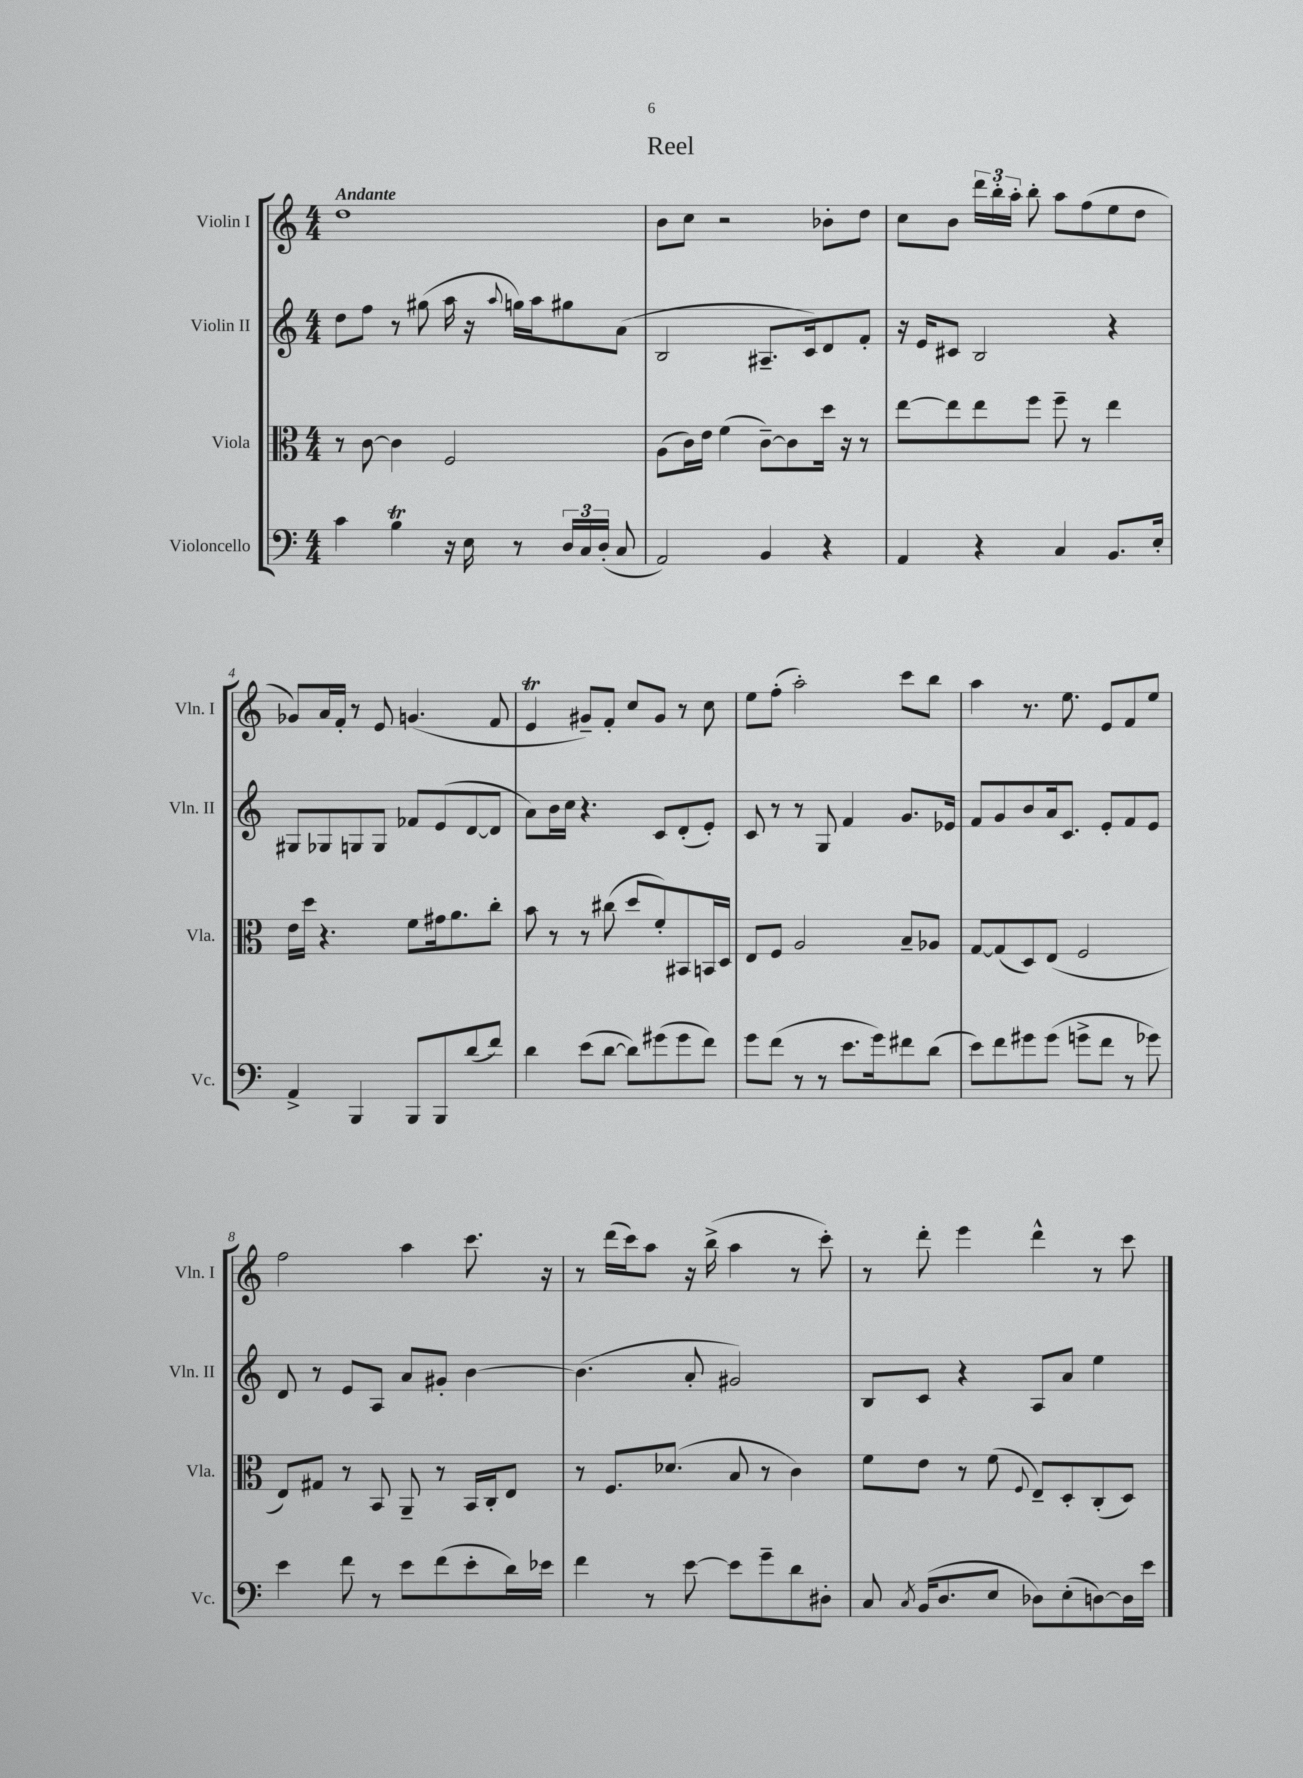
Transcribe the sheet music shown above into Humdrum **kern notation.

**kern	**kern	**kern	**kern
*staff4	*staff3	*staff2	*staff1
*clefF4	*clefC3	*clefG2	*clefG2
*k[]	*k[]	*k[]	*k[]
*M4/4	*M4/4	*M4/4	*M4/4
4c	8r	8dd	1dd
.	[8c	8ff	.
4B	4c]	8r	.
.	.	(8gg#	.
16r	2F	16aa	.
16E	.	16r	.
.	.	8qqaa	.
8r	.	16gg)	.
.	.	16aa	.
24D	.	8gg#	.
24C	.	.	.
(24D'	.	.	.
8C	.	(8a	.
=	=	=	=
2AA)	(8A	2B	8b
.	16c)	.	8cc
.	16e	.	.
.	(4f	.	2r
4BB	[8c~)	8.A#~	.
.	8c]	.	.
.	.	16c)	.
4r	16dd	8d	8b-'
.	16r	.	.
.	8r	8f'	8dd
=	=	=	=
4AA	[8ee	16r	8cc
.	.	16e	.
.	8ee]	8c#	8b
4r	8ee	2B	24ddd
.	.	.	24bb'
.	.	.	24aa'
.	8ff	.	8bb'
4C	8ff~	.	8aa
.	8r	.	(8ff
8.BB	4ee	4r	8ee
.	.	.	8dd
16E'	.	.	.
=	=	=	=
4AA^	16e	8G#	8g-)
.	16dd	.	.
.	4.r	8G-	16a
.	.	.	16f'
4BBB	.	8G	8r
.	.	8G	8e
8BBB	8f	8f-	(4.g
8BBB	16g#	(8e	.
.	8.a	.	.
(8d	.	[8d	.
8f)	8cc'	8d]	8f
=	=	=	=
4d	8b	8a)	4e
.	8r	16b	.
.	.	16cc	.
(8e	8r	4.r	8g#~)
[8d	(8cc#	.	8f'
8d])	8dd	.	8cc
(8g#	8f')	8c	8g#
8g#	8BB#	(8d'	8r
8f)	16BB	8e')	8cc
.	16D	.	.
=	=	=	=
8g	8E	8c	8ee
(8f	8F	8r	(8ff'
8r	2A	8r	2aa')
8r	.	8G	.
8.e	.	4f	.
16g)	.	.	.
8f#	8B~	8.g	8ccc
(8d	8A-	.	8bb
.	.	16e-	.
=	=	=	=
8e)	[8G	8f	4aa
8f	(8G]	8g	.
8g#	8D)	8b	8.r
(8g#	(8E	16a	.
.	.	8.c	8.ee
8g^	2F	.	.
8f	.	8e'	8e
8r	.	8f	8f
8g-)	.	8e	8ee
=	=	=	=
4e	8E)	8d	2ff
.	8G#	8r	.
8f	8r	8e	.
8r	8BB	8A	.
8e	8AA~	8a	4aa
(8f	8r	8g#'	.
8e'	16BB	[4b	8.ccc
.	16C'	.	.
16d)	8E	.	.
16e-	.	.	16r
=	=	=	=
4f	8r	(4.b]	8r
.	8.F	.	(16ddd
.	.	.	16ccc)
8r	.	.	8aa
.	(8.d-	.	.
[8e	.	8a'	16r
.	.	.	(16bb^
8e]	8B	2g#)	4aa
8g~	8r	.	.
8d	4c)	.	8r
8D#'	.	.	8ccc')
=	=	=	=
8C	8f	8B	8r
8qC	.	.	.
(16BB	8e	8c	8ddd'
8.D	.	.	.
.	8r	4r	4eee
8E	(8f	.	.
.	8qqF	.	.
8D-)	8E~)	8A	4ddd^^
(8E'	8D'	8a	.
[8D)	(8C'	4ee	8r
16D]	8D)	.	8ccc
16e	.	.	.
==	==	==	==
*-	*-	*-	*-
